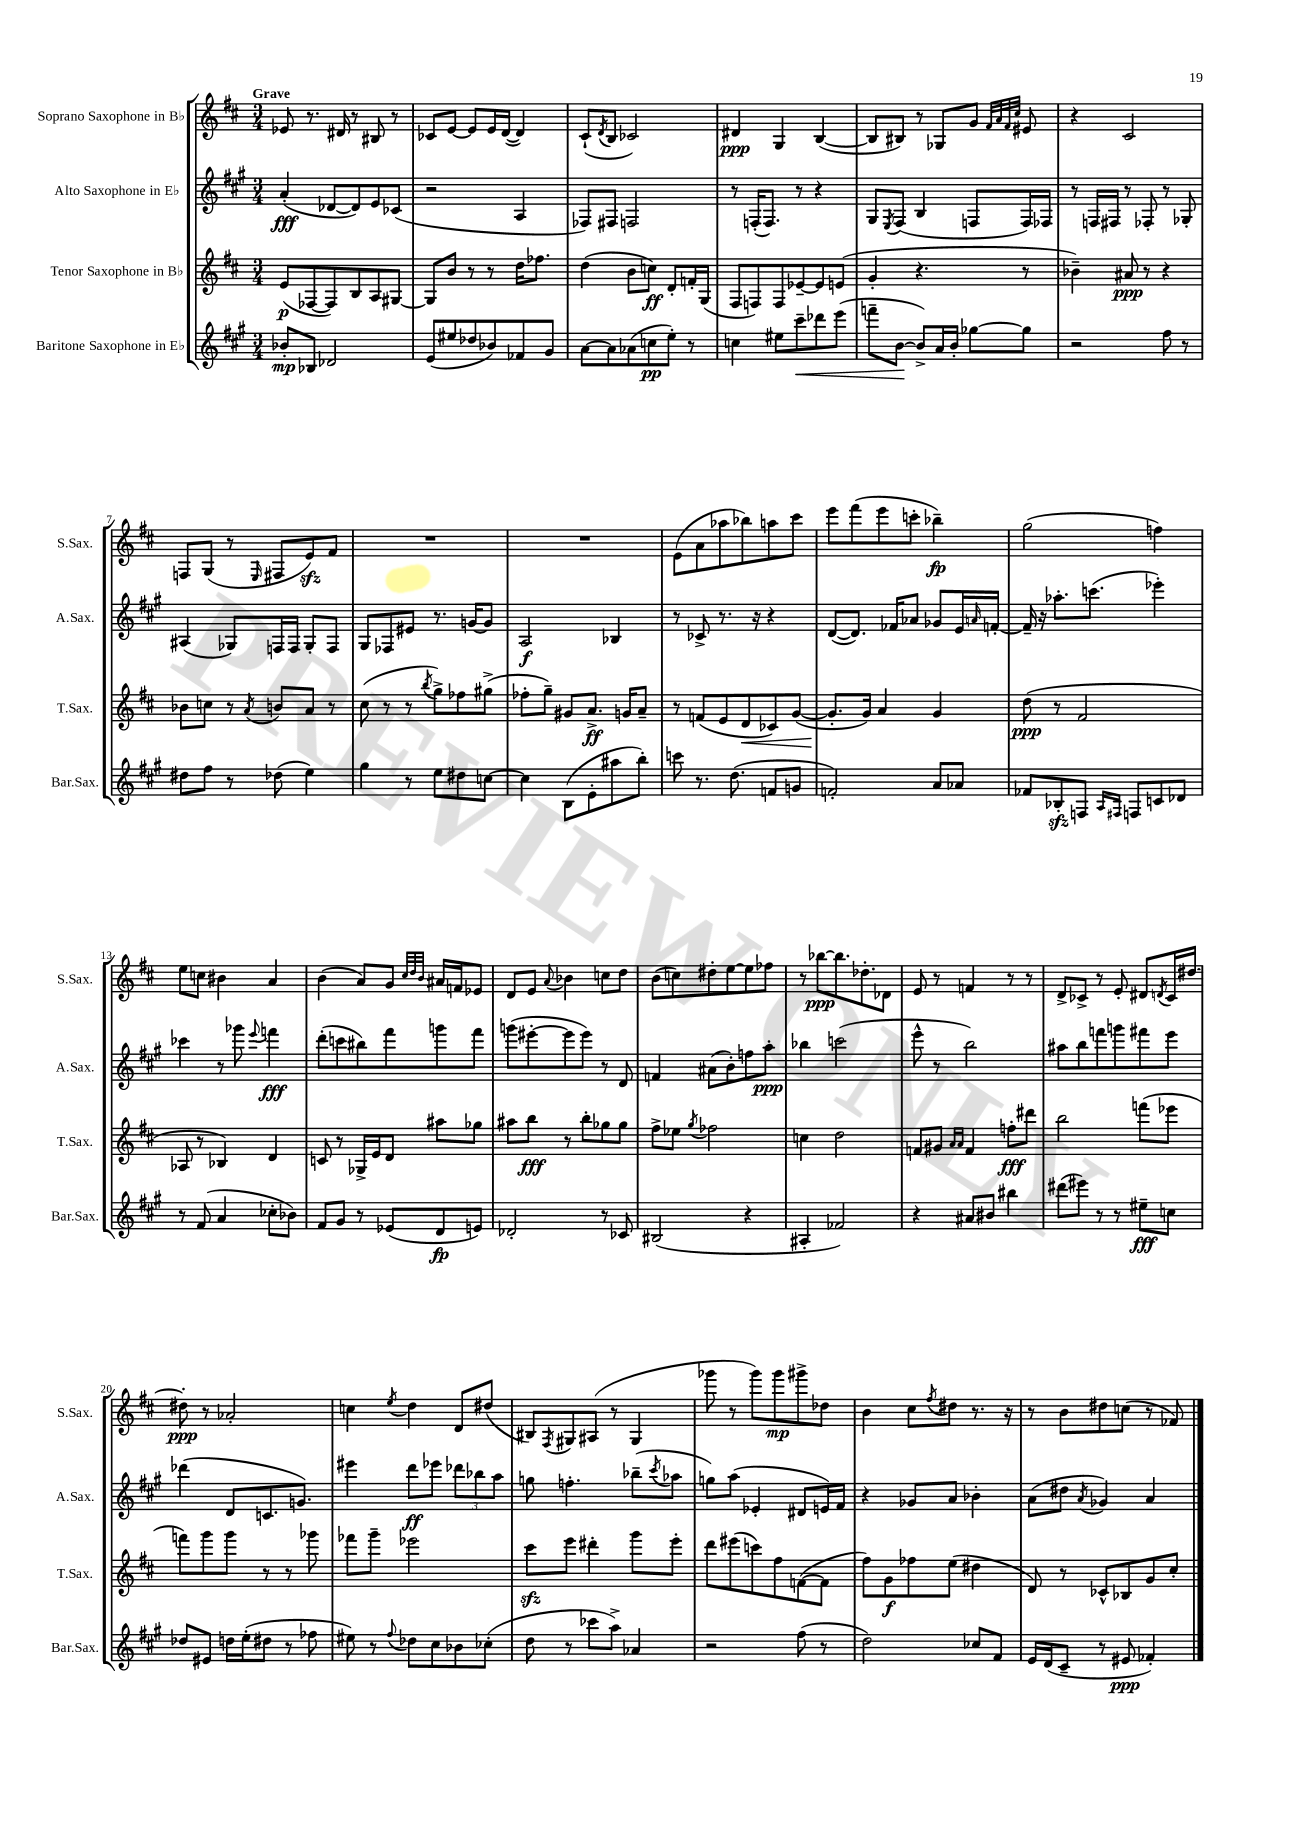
<<
\new StaffGroup <<
\new Staff = "s0" \with { instrumentName = "Soprano Saxophone in Bb" shortInstrumentName = "S.Sax." } {
    \clef treble \key d \major \numericTimeSignature \time 3/4 \tempo "Grave"
    ees'8 r8. dis'16 r8 bis8 r8 |
    ces'8 e'8~ e'8 e'16 d'16~( d'4) |
    cis'8-!( \acciaccatura { d'8 } b8 ces'2) |
    dis'4\ppp g4 b4~( |
    b8 bis8) r8 ges8 g'8 \grace { fis'32 a'32 fis'32 cis''32 } eis'8 |
    r4 cis'2 |
    f8 g8( r8 \grace { e16 } fis8 e'8\sfz) fis'8 |
    R2. |
    R2. |
    e'8( a'8 aes''8 bes''8) a''8 cis'''8 |
    e'''8 fis'''8( e'''8 c'''8-. bes''4--\fp) |
    g''2( f''4) |
    e''8 c''8 bis'4 a'4 |
    b'4( a'8) g'8 \grace { cis''32 d''32 b'32 } ais'16 f'16 ees'8 |
    d'8 e'8 \appoggiatura { a'8 } bes'4 c''8 d''8 |
    b'8( c''8) dis''8-. e''8~ e''8 fes''8 |
    r8 bes''8~\ppp bes''8. des''8.-. des'8 |
    e'8 r8 f'4 r8 r8 |
    d'8-> ces'8-> r8 e'8-. dis'8 \acciaccatura { d'8 } ces'16 dis''16~ |
    dis''8-.\ppp r8 aes'2-. |
    c''4 \acciaccatura { e''8 } d''4 d'8 dis''8( |
    bis8) \acciaccatura { fis8 } gis8 ais8( r8 gis4 |
    ges'''8 r8 ges'''8) ges'''8\mp gis'''8-> des''8 |
    b'4 cis''8 \acciaccatura { fis''8 } dis''8 r8. r16 |
    r8 b'8 dis''8 c''8( r8 fes'8) \bar "|." |
}
\new Staff = "s1" \with { instrumentName = "Alto Saxophone in Eb" shortInstrumentName = "A.Sax." } {
    \clef treble \key a \major \numericTimeSignature \time 3/4
    a'4-.\fff( des'8~ des'8) e'8 ces'8( |
    r2 a4 |
    fes8) fis8 f2 |
    r8 f16-.( f8.) r8 r4 |
    gis8 \acciaccatura { e8 } fis8( b4 f8 f16) fes16 |
    r8 f16 fis16 r8 fes8-. r8 ges8-. |
    ais4( ges8) f16 f16 ges8-. f8 |
    gis8 fes8 eis'8 r8. g'16~ g'8 |
    a2\f bes4 |
    r8 ces'8-> r8. r16 r4 |
    d'8~( d'8.) fes'16 aes'8 ges'8 e'16 \grace { a'16 } f'16~-. |
    f'16-- r16 aes''8.-. c'''8.( ees'''4-.) |
    ces'''4 r8 ges'''8 \appoggiatura { e'''8 } f'''4\fff |
    d'''8-.( c'''8 bis''8) fis'''8 g'''8 fis'''8 |
    g'''8( eis'''8~-. eis'''8 eis'''8) r8 d'8 |
    f'4 ais'8( b'8-.) f''8 a''8-.\ppp |
    bes''4 c'''2( |
    e'''8-^ r8 b''2) |
    ais''8 b''8 f'''8 g'''8 fis'''8 e'''8 |
    des'''4( d'8 c'8. g'8.) |
    eis'''4 d'''8\ff ees'''8 \tuplet 3/2 { des'''8 bes''8 a''8 } |
    g''8 f''4.-. bes''8--( \acciaccatura { cis'''8 } aes''8 |
    g''8) a''8( ees'4-. dis'8 e'16) fis'16 |
    r4 ges'8 a'8 bes'4-. |
    a'8( dis''8 \acciaccatura { a'8 } ges'4) a'4 \bar "|." |
}
\new Staff = "s2" \with { instrumentName = "Tenor Saxophone in Bb" shortInstrumentName = "T.Sax." } {
    \clef treble \key d \major \numericTimeSignature \time 3/4
    e'8\p( fes8~ fes8) b8 a8 gis8~ |
    gis8 b'8 r8 r8 d''16 fes''8. |
    d''4( b'8 c''8\ff) d'8-. f'16-. g16( |
    fis8 f8) f8 ees'8~-- ees'8 e'8( |
    g'4-. r4. r8 |
    bes'4--) ais'8\ppp r8 r4 |
    bes'8 c''8 r8 \acciaccatura { a'8 } b'8 a'8 r8 |
    cis''8( r8 r8 \acciaccatura { b''8 } g''8->) fes''8 gis''8->( |
    fes''8-. g''8--) gis'8 a'8.->\ff g'16 a'8-- |
    r8 f'8( e'8 d'8\< ces'8) g'8~( |
    g'8.-.\! g'16) a'4 g'4 |
    d''8\ppp( r8 fis'2 |
    aes8 r8 bes4) d'4 |
    c'8 r8 ges16-> e'16 d'8 ais''8 ges''8 |
    ais''8 b''8\fff r8 b''8-. ges''8 ges''8 |
    fis''8-> ees''8 \acciaccatura { g''8 } fes''2 |
    c''4 d''2 |
    f'8 gis'8 \grace { a'16 a'16 } f'4 f''8-.\fff dis'''8 |
    b''2 f'''8( ees'''8 |
    f'''8) g'''8 g'''8 r8 r8 ges'''8 |
    fes'''8 g'''8-- ees'''2 |
    cis'''8\sfz e'''8 dis'''4-. g'''8 e'''8-. |
    d'''8 eis'''8( c'''8) fis''8 f'8~( f'8 |
    fis''8) g'8\f fes''8 e''8( dis''4 |
    d'8) r8 ces'8-^ bes8 g'8 cis''8-. \bar "|." |
}
\new Staff = "s3" \with { instrumentName = "Baritone Saxophone in Eb" shortInstrumentName = "Bar.Sax." } {
    \clef treble \key a \major \numericTimeSignature \time 3/4
    bes'8-.\mp bes8 des'2 |
    e'8( eis''8 des''8 bes'8) fes'8 gis'8 |
    a'8~ a'8 aes'8( c''8\pp e''8-.) r8 |
    c''4 eis''8 cis'''8--\< des'''8 e'''8( |
    f'''8-- b'8~\! b'8->) a'16 b'16-. ges''8~ ges''8 |
    r2 fis''8 r8 |
    dis''8 fis''8 r8 des''8( e''4) |
    gis''4 r8 e''8 dis''8 c''8~ |
    c''4 b8( e'8-. ais''8 b''8-.) |
    c'''8 r8. d''8.( f'8 g'8 |
    f'2-.) a'8 aes'8 |
    fes'8 bes8-.\sfz f8 \grace { a16 fis16 } f8 c'8 des'8 |
    r8 fis'8( a'4 ces''8-. bes'8) |
    fis'8 gis'8 r8 ees'8( d'8\fp e'8) |
    des'2-. r8 ces'8 |
    bis2( r4 |
    ais4-. fes'2) |
    r4 ais'8 bis'8 bis''4 |
    dis'''8( eis'''8) r8 r8 eis''8--\fff c''8 |
    des''8 eis'8 d''16 e''16-.( dis''8 r8 fes''8 |
    eis''8) r8 \appoggiatura { fis''8 } des''8 cis''8 bes'8 ces''8-.( |
    d''8 r8 ces'''8 a''8->) aes'4 |
    r2 fis''8( r8 |
    d''2) ces''8 fis'8 |
    e'16 d'16( cis'8-- r8 eis'8\ppp fes'4-.) \bar "|." |
}
>>
>>
